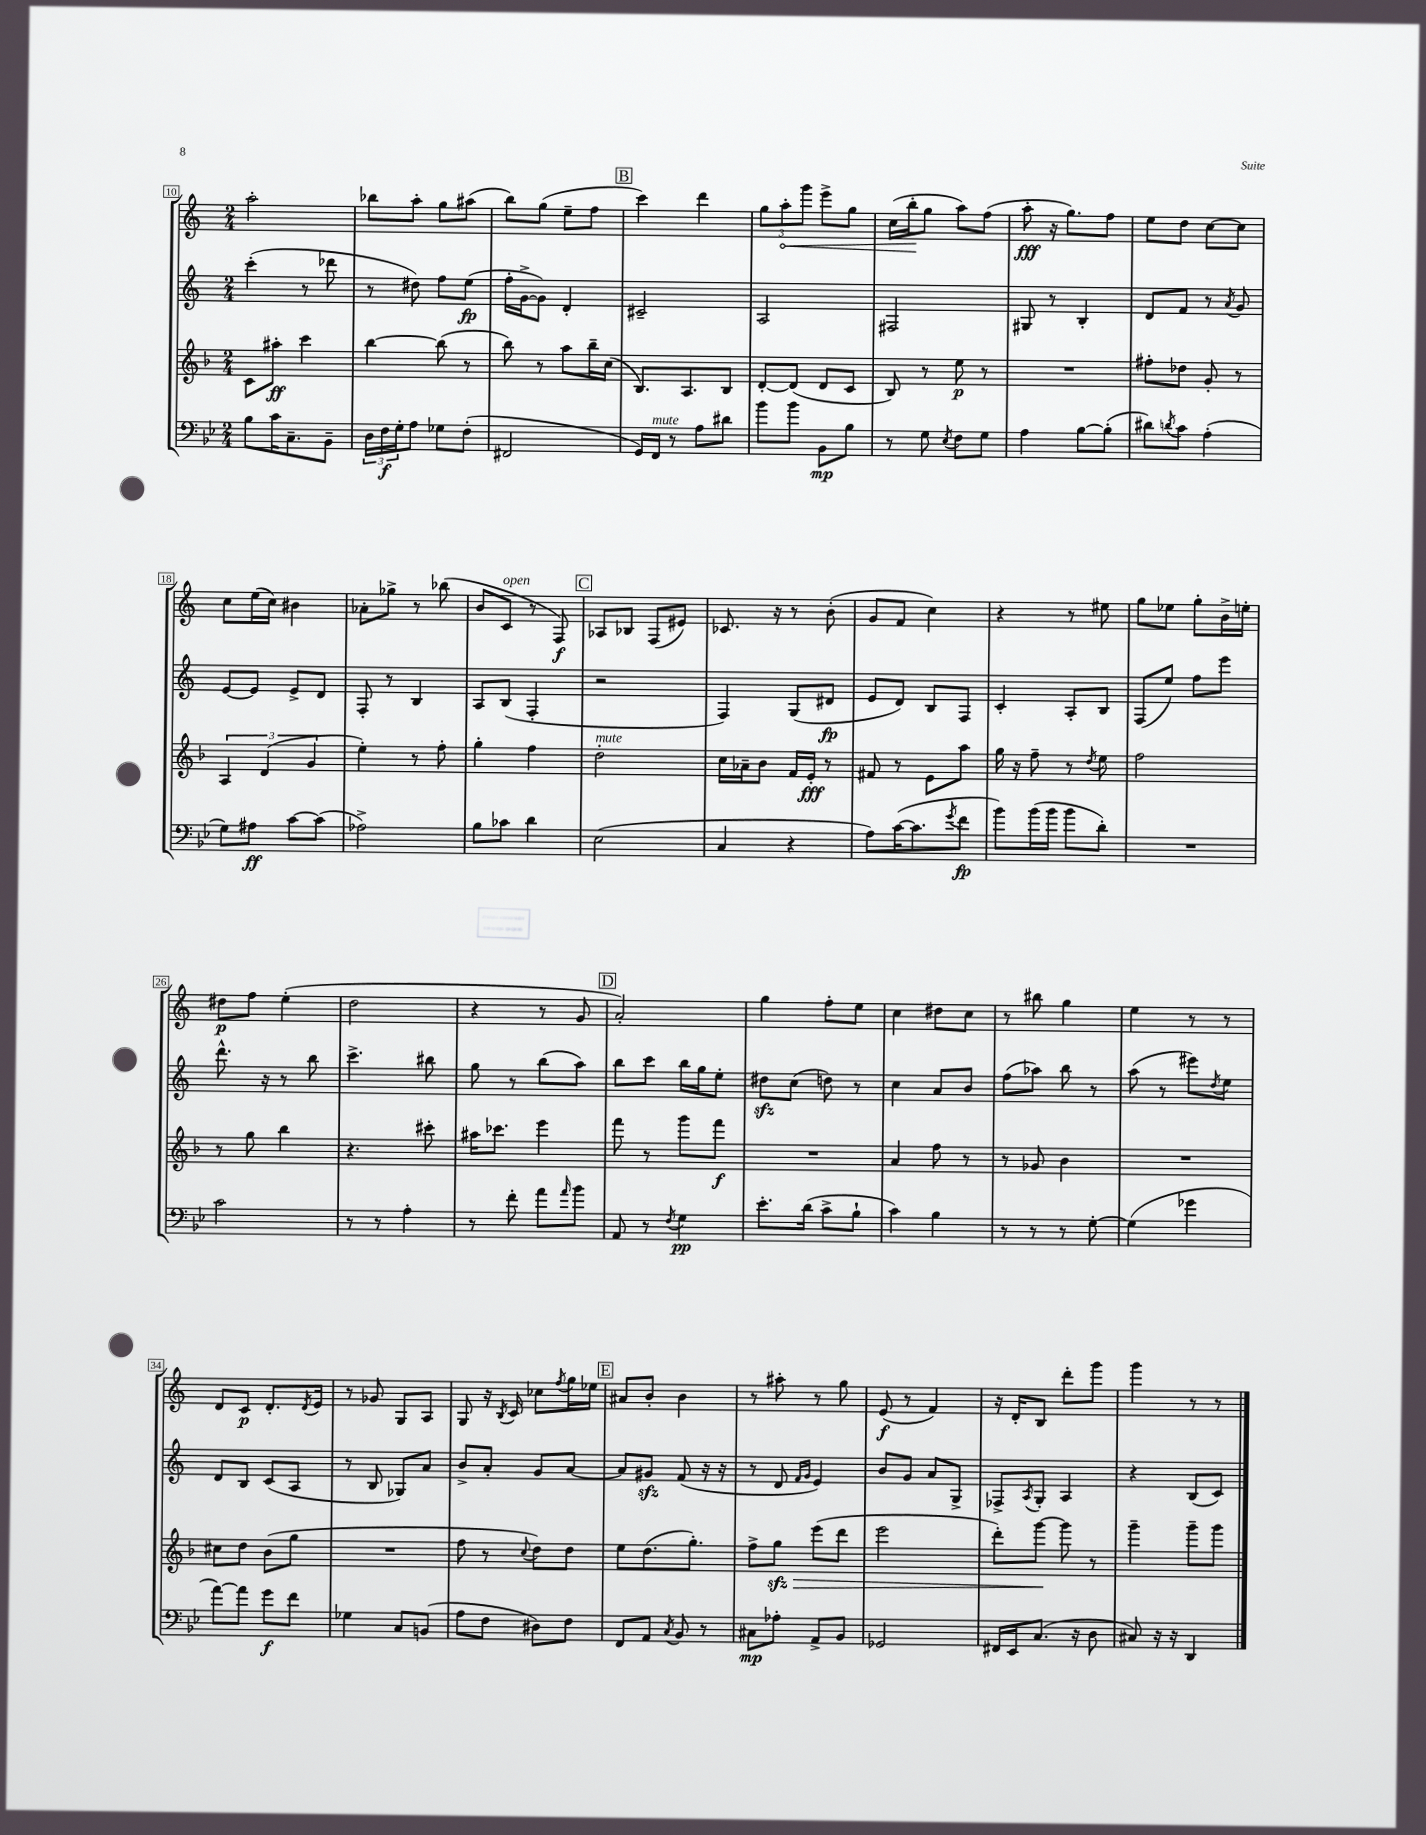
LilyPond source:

<<
\new StaffGroup <<
\new Staff = "s0" {
    \clef treble \key c \major \numericTimeSignature \time 2/4
    a''2-. |
    bes''8 a''8-. g''8 ais''8( |
    b''8) g''8( e''8-- f''8 |
    \mark \markup { \box "B" } c'''4) d'''4 |
    \tuplet 3/2 { g''8 \once \override Hairpin.circled-tip = ##t a''8-.\< g'''8 } e'''8-> g''8 |
    c''16( b''16-.\! g''8 a''8) f''8( |
    a''8-.\fff r16 g''8.) f''8 |
    e''8 d''8 c''8~ c''8 |
    c''8 e''16( c''16) bis'4 |
    aes'8-. ges''8-> r8 bes''8( |
    b'8 c'8^\markup { \italic "open" } r8 f8\f) |
    \mark \markup { \box "C" } aes8 bes8 f8( eis'8) |
    ces'8. r16 r8 b'8-.( |
    g'8 f'8 c''4) |
    r4 r8 eis''8 |
    g''8 ees''8 g''8-. b'16-> e''16-. |
    dis''8\p f''8 e''4-.( |
    d''2 |
    r4 r8 g'8 |
    \mark \markup { \box "D" } a'2-.) |
    g''4 f''8-. e''8 |
    c''4 dis''8 c''8 |
    r8 bis''8 g''4 |
    e''4 r8 r8 |
    d'8 c'8\p d'8.-. \acciaccatura { d'8 } e'16 |
    r8 ges'8 g8 a8 |
    g8 r16 \acciaccatura { b8 } c'16 ces''8 \acciaccatura { f''8 } g''16 ees''16 |
    \mark \markup { \box "E" } ais'8 b'8-. b'4 |
    r8 ais''8-. r8 g''8 |
    e'8\f( r8 f'4) |
    r16 d'16-. b8 d'''8-. g'''8 |
    g'''4 r8 r8 \bar "|." |
}
\new Staff = "s1" {
    \clef treble \key c \major \numericTimeSignature \time 2/4
    c'''4-.( r8 des'''8 |
    r8 dis''8) f''8 e''8\fp( |
    f''16-. g'16~-> g'8) d'4-. |
    \mark \markup { \box "B" } cis'2-- |
    a2 |
    fis2 |
    gis8 r8 b4-. |
    d'8 f'8 r8 \acciaccatura { a'8 } g'8 |
    e'8~ e'8 e'8-> d'8 |
    f8-. r8 b4 |
    a8 b8( f4-. |
    \mark \markup { \box "C" } r2 |
    f4) g8( dis'8\fp |
    e'8 d'8) b8 f8 |
    c'4-. a8-. b8 |
    f8( e''8) f''8 e'''8 |
    d'''8.-^ r16 r8 b''8 |
    c'''4.-> bis''8 |
    g''8 r8 b''8( a''8) |
    \mark \markup { \box "D" } b''8 c'''8 b''16 g''16 e''8-. |
    dis''8\sfz c''8( d''8) r8 |
    c''4 a'8 b'8 |
    f''8( aes''8) b''8 r8 |
    a''8( r8 eis'''8) \acciaccatura { d''8 } e''8 |
    d'8 b8 c'8( a8 |
    r8 b8 ges8) a'8 |
    b'8-> a'8-. g'8 a'8~ |
    \mark \markup { \box "E" } a'8 gis'8\sfz f'8( r16 r16 |
    r8 d'8 \grace { f'16 g'16 } e'4) |
    b'8 g'8 a'8 g8-> |
    fes8-> \acciaccatura { a8 } g8-. a4 |
    r4 b8( c'8) \bar "|." |
}
\new Staff = "s2" {
    \clef treble \key f \major \numericTimeSignature \time 2/4
    c'8 ais''8-.\ff c'''4 |
    bes''4~ bes''8( r8 |
    bes''8) r8 a''8 bes''16-- c''16( |
    \mark \markup { \box "B" } bes8.) a8. bes8 |
    d'8~-. d'8( d'8 c'8 |
    bes8) r8 e''8\p r8 |
    R2 |
    fis''8-. des''8 g'8-. r8 |
    \tuplet 3/2 { a4 d'4( g'4 } |
    e''4-.) r8 f''8-. |
    g''4-. f''4 |
    \mark \markup { \box "C" } d''2-.^\markup { \italic "mute" } |
    c''16 aes'16-- bes'8 f'16 e'16-.\fff r8 |
    fis'8 r8 e'8 a''8 |
    g''16 r16 f''8-- r8 \acciaccatura { d''8 } e''8 |
    f''2 |
    r8 g''8 bes''4 |
    r4. cis'''8-. |
    ais''16 ces'''8. e'''4 |
    \mark \markup { \box "D" } f'''8 r8 g'''8 f'''8\f |
    R2 |
    a'4 f''8 r8 |
    r8 ges'8 bes'4 |
    R2 |
    cis''8 d''8 bes'8( g''8 |
    R2 |
    f''8 r8 \appoggiatura { c''8 } d''8) d''8 |
    \mark \markup { \box "E" } e''8 d''8.( g''8.-.) |
    f''8-> g''8\sfz\> e'''8( d'''8 |
    e'''2 |
    d'''8-.) g'''8~\! g'''8 r8 |
    g'''4-- g'''8-- g'''8 \bar "|." |
}
\new Staff = "s3" {
    \clef bass \key bes \major \numericTimeSignature \time 2/4
    bes8 c'16 c8.-- bes,8-- |
    \tuplet 3/2 { d16 f16\f g16-. } a8 ges8 f8-.( |
    fis,2 |
    \mark \markup { \box "B" } g,16) f,16^\markup { \italic "mute" } r8 a8 dis'8 |
    bes'8 bes'8 bes,8\mp bes8 |
    r8 g8 \acciaccatura { ees8 } f8 g8 |
    a4 bes8~ bes8-.( |
    dis'8) \acciaccatura { d'8 } c'8 a4-.( |
    g8) ais8\ff c'8~ c'8( |
    aes2->) |
    bes8 ces'8 d'4 |
    \mark \markup { \box "C" } ees2( |
    c4 r4 |
    a8) c'16~( c'8. \acciaccatura { g'8 } f'8\fp |
    bes'8) bes'16( bes'16 bes'8 d'8-.) |
    R2 |
    c'2 |
    r8 r8 a4-. |
    r8 f'8-. a'8 \grace { a'16 } bes'8 |
    \mark \markup { \box "D" } a,8 r8 \acciaccatura { f8 } g4\pp |
    ees'8.-. d'16( c'8-> bes8-! |
    c'4) bes4 |
    r8 r8 r8 g8~-. |
    g4( ges'4 |
    a'8~) a'8 g'8\f f'8 |
    ges4 c8 b,8( |
    a8 f8 dis8) f8 |
    \mark \markup { \box "E" } f,8 a,8 \acciaccatura { c8 } bes,8 r8 |
    cis8\mp aes8-. a,8-> bes,8 |
    ges,2 |
    fis,16 ees,16 c8.( r16 d8 |
    cis8) r16 r16 d,4 \bar "|." |
}
>>
>>
\layout { \context { \Score currentBarNumber = #10 \override BarNumber.stencil = #(make-stencil-boxer 0.1 0.3 ly:text-interface::print) } }
